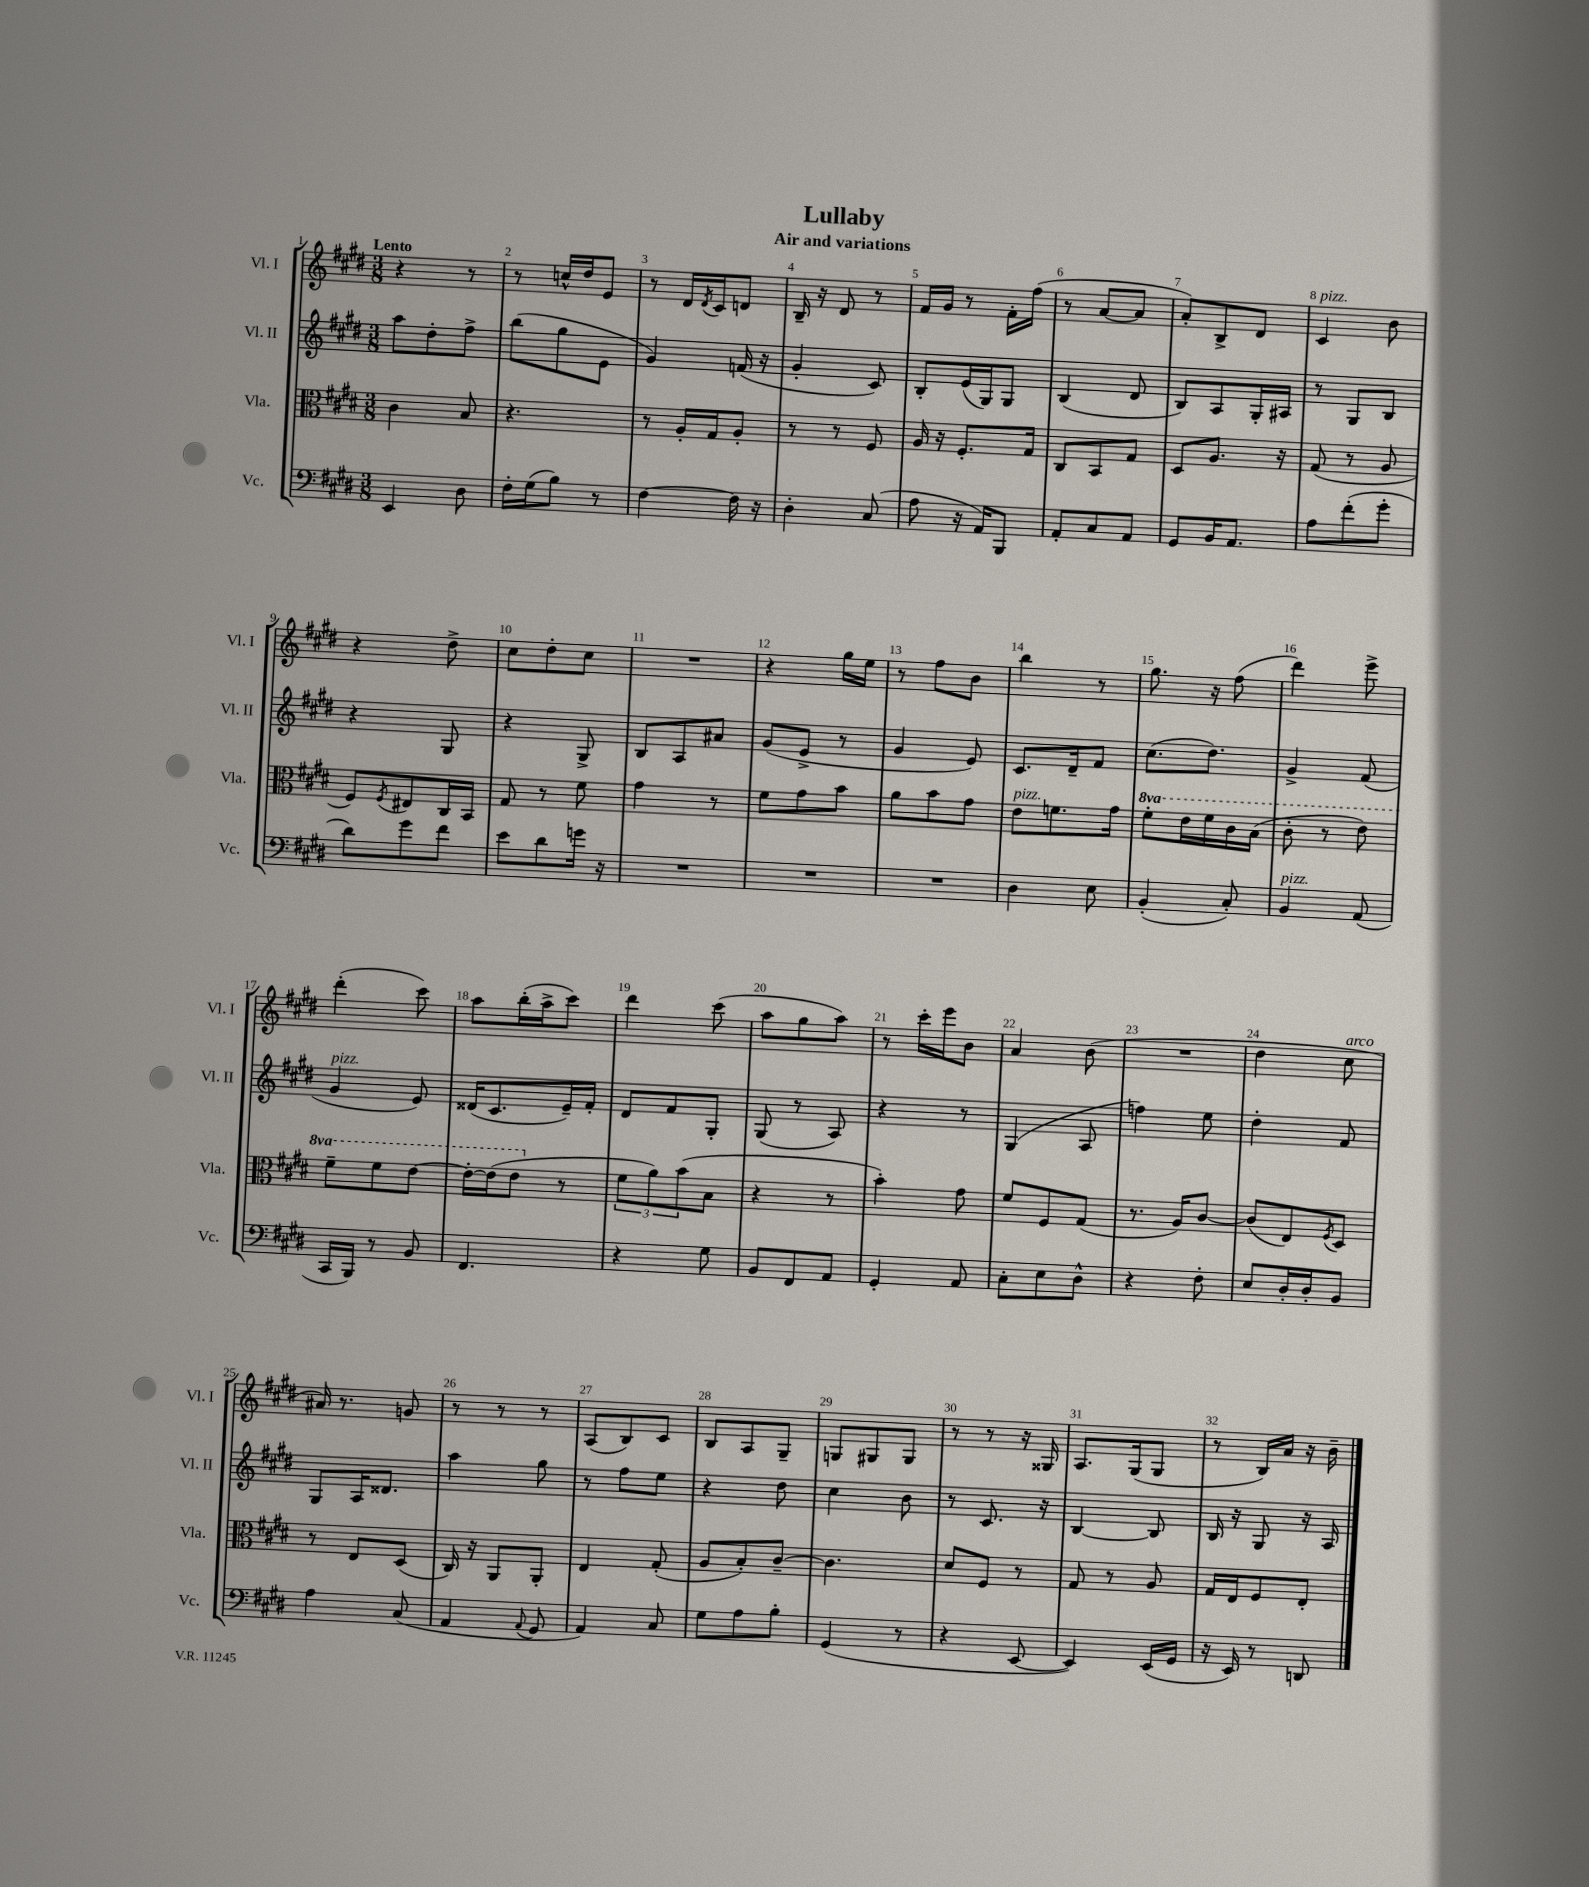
\header { title = "Lullaby" subtitle = "Air and variations" }
<<
\new StaffGroup <<
\new Staff = "s0" \with { instrumentName = "Vl. I" shortInstrumentName = "Vl. I" } {
    \clef treble \key e \major \numericTimeSignature \time 3/8 \tempo "Lento"
    r4 r8 |
    r8 c''16-^ dis''16 e'8 |
    r8 dis'16 \acciaccatura { dis'8 } cis'16 d'8 |
    b16-- r16 dis'8 r8 |
    fis'16 gis'16 r8 fis'16-. fis''16( |
    r8 a'8~ a'8 |
    a'8-.) b8-> dis'8 |
    cis'4^\markup { \italic "pizz." } b'8 |
    r4 dis''8-> |
    cis''8 dis''8-. cis''8 |
    R4. |
    r4 gis''16 e''16 |
    r8 fis''8 b'8 |
    b''4 r8 |
    gis''8. r16 fis''8( |
    dis'''4) e'''8-> |
    dis'''4-.( cis'''8) |
    a''8 b''16-.( a''16-> cis'''8) |
    dis'''4 cis'''8( |
    a''8 gis''8 a''8) |
    r8 cis'''16-. e'''16 b'8 |
    a'4 b'8( |
    R4. |
    dis''4 cis''8^\markup { \italic "arco" } |
    ais'16) r8. g'8 |
    r8 r8 r8 |
    a8( b8) cis'8 |
    b8 a8 gis8-- |
    g8 gis8 gis8 |
    r8 r8 r16 gisis16 |
    a8. gis16( gis8 |
    r8 b16) a'16 r16 b'16-- \bar "|." |
}
\new Staff = "s1" \with { instrumentName = "Vl. II" shortInstrumentName = "Vl. II" } {
    \clef treble \key e \major \numericTimeSignature \time 3/8
    a''8 dis''8-. fis''8-> |
    b''8( gis''8 e'8 |
    gis'4) f'16( r16 |
    gis'4-. cis'8) |
    b8-. e'16( gis16) gis8 |
    b4( dis'8 |
    b8) a8 gis16-. ais16 |
    r8 gis8 b8 |
    r4 gis8 |
    r4 gis8-> |
    b8 a8 ais'8 |
    gis'8( e'8-> r8 |
    gis'4 e'8) |
    cis'8. dis'16-- fis'8 |
    cis''8.( dis''8.) |
    gis'4-> fis'8( |
    gis'4^\markup { \italic "pizz." } e'8) |
    disis'16( cis'8. e'16--) fis'16-. |
    dis'8 fis'8 gis8-. |
    gis8( r8 a8) |
    r4 r8 |
    gis4( a8 |
    f''4) e''8 |
    dis''4-. fis'8 |
    gis8 a16 disis'8. |
    a''4 gis''8 |
    r8 fis''8 e''8 |
    r4 dis''8 |
    cis''4 b'8 |
    r8 cis'8. r16 |
    b4~ b8 |
    b16 r16 gis8 r16 a16 \bar "|." |
}
\new Staff = "s2" \with { instrumentName = "Vla." shortInstrumentName = "Vla." } {
    \clef alto \key e \major \numericTimeSignature \time 3/8 \set Staff.ottavationMarkups = #ottavation-simple-ordinals
    cis'4 b8 |
    r4. |
    r8 a16-. gis16 a8-. |
    r8 r8 fis8 |
    a16 r16 fis8.-. gis16 |
    cis8 b,8 gis8 |
    dis8 a8. r16 |
    gis8( r8 a8 |
    fis8) \acciaccatura { fis8 } eis8 cis16 b,16 |
    gis8 r8 fis'8 |
    gis'4 r8 |
    fis'8 gis'8 b'8 |
    a'8 b'8 gis'8 |
    e'8^\markup { \italic "pizz." } f'8. gis'16 |
    \ottava #1 fis''8-. e''16 fis''16 cis''16 b'16( |
    cis''8-. r8 e''8) |
    fis''8-- fis''8 e''8~ |
    e''16~-. e''16( e''8 \ottava #0 r8 |
    \tuplet 3/2 { fis'8 a'8) b'8( } b8 |
    r4 r8 |
    b'4-.) gis'8 |
    fis'8 fis8 gis8( |
    r8. a16) cis'8~ |
    cis'8( e8) \acciaccatura { fis8 } dis8 |
    r8 e8 dis8( |
    cis16) r16 a,8 a,8-. |
    e4 gis8-.( |
    a8 b8-.) cis'8~-- |
    cis'4. |
    dis'8 fis8 r8 |
    gis8 r8 a8 |
    gis16 e16 fis8 e8-. \bar "|." |
}
\new Staff = "s3" \with { instrumentName = "Vc." shortInstrumentName = "Vc." } {
    \clef bass \key e \major \numericTimeSignature \time 3/8
    e,4 dis8 |
    fis16-. gis16( b8) r8 |
    fis4~ fis16 r16 |
    dis4-. cis8( |
    a8 r16 a,16) b,,8 |
    a,8-. cis8 a,8 |
    gis,8 b,16 a,8. |
    a8 fis'8-.( gis'8-. |
    dis'8) gis'8 fis'8 |
    e'8 dis'8 g'16 r16 |
    R4. |
    R4. |
    R4. |
    dis4 e8 |
    b,4-.( cis8-.) |
    b,4^\markup { \italic "pizz." } a,8( |
    cis,16 b,,16) r8 b,8 |
    fis,4. |
    r4 gis8 |
    b,8 fis,8 a,8 |
    gis,4-. a,8 |
    cis8-. e8 dis8-^ |
    r4 fis8-. |
    e8 dis16-. dis16-. b,8 |
    a4 cis8( |
    a,4 \appoggiatura { a,8 } gis,8 |
    a,4) cis8 |
    gis8 a8 b8-. |
    gis,4( r8 |
    r4 e,8~ |
    e,4) e,16( gis,16 |
    r16 e,16) r8 d,8 \bar "|." |
}
>>
>>
\layout { \context { \Score \override BarNumber.break-visibility = ##(#f #t #t) barNumberVisibility = #all-bar-numbers-visible } }
